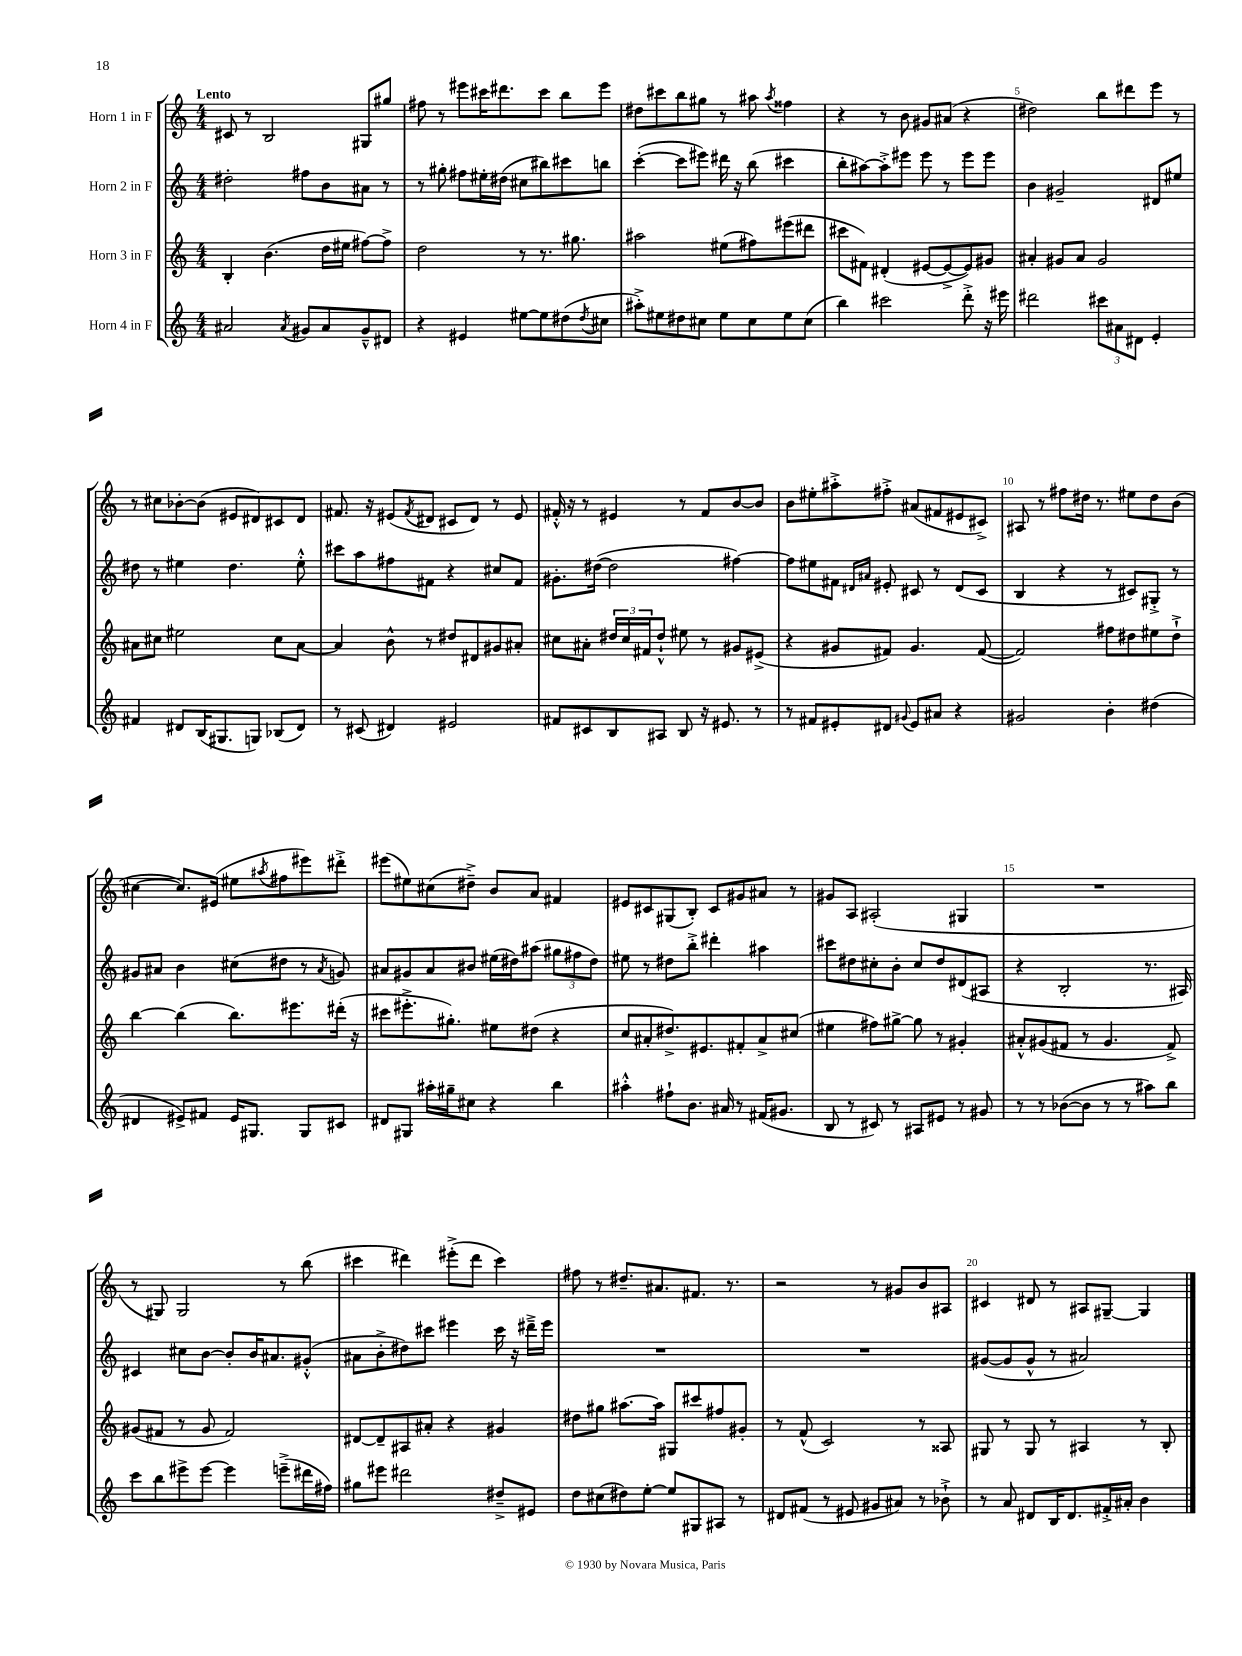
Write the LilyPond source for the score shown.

<<
\new StaffGroup <<
\new Staff = "s0" \with { instrumentName = "Horn 1 in F" } {
    \clef treble \key c \major \numericTimeSignature \time 4/4 \tempo "Lento"
    cis'8 r8 b2 gis8 gis''8 |
    fis''8 r8 eis'''8 cis'''16 dis'''8. cis'''8 b''8 eis'''8 |
    dis''8 cis'''8 b''8 gis''8 r8 ais''8 \acciaccatura { ais''8 } fisis''4 |
    r4 r8 b'8 gis'8 ais'8( r4 |
    dis''2) b''8 dis'''8 e'''8 r8 |
    r8 cis''8 bes'8~-. bes'8( eis'8 dis'8) cis'8 dis'8 |
    fis'8. r16 eis'8( \acciaccatura { fis'8 } dis'8 cis'8 dis'8) r8 eis'8 |
    fis'16-.-^ r16 r8 eis'4 r8 fis'8 b'8~ b'8 |
    b'8 eis''8-. ais''8-.-> fis''8-.-> ais'8( fis'8 eis'8 cis'8->) |
    ais8 r8 fis''8 dis''16 r8. eis''8 dis''8 b'8( |
    cis''4~ cis''8.) eis'16( eis''8 \acciaccatura { ais''8 } fis''8 eis'''8) dis'''8-.-> |
    eis'''8( eis''8) cis''8( dis''8--->) b'8 a'8 fis'4 |
    eis'8 cis'8 gis8( b8-.) cis'8 gis'8 ais'8 r8 |
    gis'8 a8 ais2-.( gis4 |
    R1 |
    r8 gis8) gis2 r8 b''8( |
    cis'''4 dis'''4) eis'''8-.->( dis'''8 cis'''4) |
    fis''8 r8 dis''8.-- ais'8. fis'8. r8. |
    r2 r8 gis'8 b'8 ais8 |
    cis'4 dis'8 r8 ais8 gis8~-- gis4 \bar "|." |
}
\new Staff = "s1" \with { instrumentName = "Horn 2 in F" } {
    \clef treble \key c \major \numericTimeSignature \time 4/4
    dis''2-. fis''8 b'8 ais'8 r8 |
    r8 gis''8-. fis''8 eis''16-. dis''16( cis''8 bis''8) cis'''8 b''8 |
    c'''4~-.( c'''8 eis'''8) dis'''16 r16 b''8( cis'''4 |
    b''8-. ais''8~) ais''8-.-> eis'''8 eis'''8 r8 eis'''8 eis'''8 |
    b'4 gis'2-- dis'8 eis''8 |
    dis''8 r8 eis''4 dis''4. eis''8-.-^ |
    cis'''8 a''8 fis''8 fis'8 r4 cis''8 fis'8 |
    gis'8.-. dis''16~( dis''2 fis''4~) |
    fis''8 eis''8 fis'8 \grace { dis'16 ais'16 } eis'8-. cis'8 r8 dis'8( cis'8 |
    b4 r4 r8 cis'8) gis8-.-> r8 |
    gis'8 ais'8 b'4 cis''8( dis''8 r8 \acciaccatura { ais'8 } g'8) |
    ais'8 gis'8 ais'8 bis'8 eis''16( dis''16) ais''8( \tuplet 3/2 { gis''8 fis''8 dis''8) } |
    eis''8 r8 dis''8 b''8-.-> dis'''4-. ais''4 |
    cis'''8 dis''8 cis''8-. b'8-. cis''8 dis''8 dis'8( ais8 |
    r4 b2-. r8. ais16) |
    cis'4 cis''8 b'8~ b'8-. b'16 ais'8. gis'8-.-^( |
    ais'8 b'8-.-> dis''8) cis'''8 eis'''4 cis'''16 r16 dis'''16---> eis'''16 |
    R1 |
    R1 |
    gis'8~( gis'8 gis'8-^ r8 ais'2) \bar "|." |
}
\new Staff = "s2" \with { instrumentName = "Horn 3 in F" } {
    \clef treble \key c \major \numericTimeSignature \time 4/4
    b4-. b'4.( d''16 eis''16 fis''8~) fis''8-> |
    d''2 r8 r8. gis''8. |
    ais''2 eis''8( fis''8) eis'''8( dis'''8 |
    cis'''8 fis'8) dis'4-.( eis'8~ eis'8~-> eis'8) gis'8 |
    ais'4-. gis'8 ais'8 gis'2 |
    ais'8 cis''8 eis''2 cis''8 ais'8~ |
    ais'4 b'8-^ r8 dis''8 dis'8 gis'8 ais'8-. |
    cis''8 ais'8-. \tuplet 3/2 { dis''16 cis''16 fis'16 } dis''8-!-^ eis''8 r8 gis'8 eis'8->( |
    r4 gis'8 fis'8) gis'4. fis'8~( |
    fis'2) fis''8 dis''8 eis''8 dis''8-!-> |
    b''4~ b''4( b''8.) eis'''8. dis'''16-.( r16 |
    cis'''8 eis'''8.-.-> gis''8.-.) eis''8 dis''8( r4 |
    c''8 ais'8-. dis''8.->) eis'8. fis'8-. ais'8-> cis''8( |
    eis''4 fis''8) gis''8~-> gis''8 r8 gis'4-. |
    ais'8-.-^ gis'8( fis'8 r8 gis'4. fis'8->) |
    gis'8( fis'8 r8 gis'8 fis'2) |
    dis'8~ dis'8-- ais8 ais'8-. r4 gis'4 |
    dis''8 gis''8 ais''8.~ ais''16 gis8 cis'''8 fis''8 gis'8-. |
    r8 f'8-^( c'2) r8 aisis8 |
    gis8 r8 gis8 r8 ais4 r8 b8-. \bar "|." |
}
\new Staff = "s3" \with { instrumentName = "Horn 4 in F" } {
    \clef treble \key c \major \numericTimeSignature \time 4/4
    ais'2 \acciaccatura { ais'8 } gis'8 ais'8 gis'8---^ dis'8 |
    r4 eis'4 eis''8~ eis''8 dis''8( \acciaccatura { dis''8 } cis''8 |
    ais''8-.->) eis''8 dis''8 cis''8 eis''8 cis''8 eis''8 cis''8( |
    b''4) cis'''2 d'''8-.-> r16 eis'''16 |
    dis'''2 \tuplet 3/2 { cis'''8 ais'8 dis'8 } e'4-. |
    fis'4 dis'8 b16( gis8. g8) bes8( dis'8) |
    r8 cis'8( dis'4) eis'2 |
    fis'8 cis'8 b8 ais8 b8 r16 eis'8. r8 |
    r8 fis'8 eis'8-. dis'8 \appoggiatura { gis'8 } eis'8 ais'8 r4 |
    gis'2 b'4-. dis''4( |
    dis'4 eis'8->) fis'8 eis'16 gis8. gis8 cis'8 |
    dis'8 gis8 ais''16-. gis''16-- cis''8 r4 b''4 |
    ais''4-.-^ fis''8-! b'8. ais'16 r8 fis'16( gis'8. |
    b8 r8 cis'8) r8 ais8 eis'8 r8 gis'8 |
    r8 r8 bes'8~( bes'8 r8 r8 ais''8) b''8 |
    c'''8 b''8 eis'''8-> eis'''8~ eis'''4 e'''8--->( dis'''16 fis''16) |
    gis''8 eis'''8 dis'''2 dis''8---> eis'8 |
    d''8 cis''8( dis''8) e''8~-. e''8 gis8 ais8 r8 |
    dis'8 fis'8( r8 eis'8 gis'8 ais'8) r8 bes'8-!-> |
    r8 a'8 dis'8 b16 dis'8. fis'16-.-> ais'16-. b'4 \bar "|." |
}
>>
>>
\layout { \context { \Score \override BarNumber.break-visibility = ##(#f #t #t) barNumberVisibility = #(every-nth-bar-number-visible 5) } }
